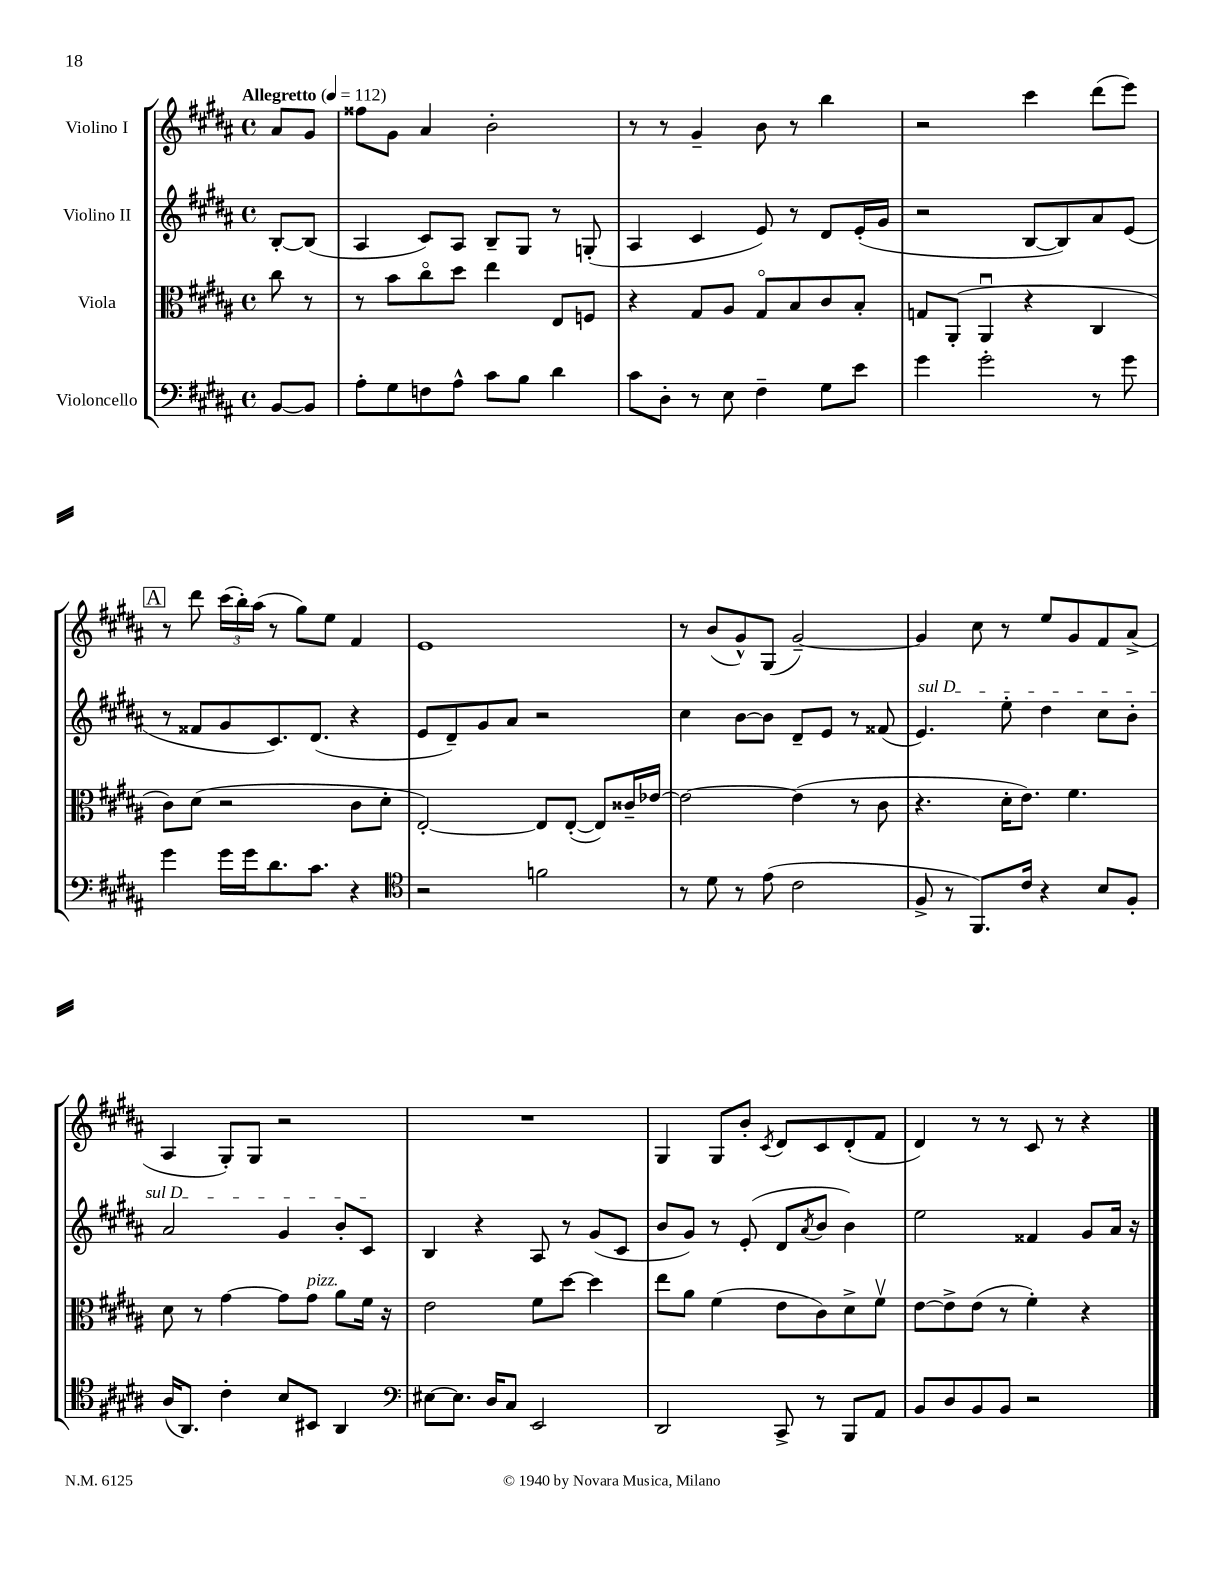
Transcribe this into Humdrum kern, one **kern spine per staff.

**kern	**kern	**kern	**kern
*staff4	*staff3	*staff2	*staff1
*clefF4	*clefC3	*clefG2	*clefG2
*k[f#c#g#d#a#]	*k[f#c#g#d#a#]	*k[f#c#g#d#a#]	*k[f#c#g#d#a#]
*M4/4	*M4/4	*M4/4	*M4/4
*met(c)	*met(c)	*met(c)	*met(c)
*MM112	*MM112	*MM112	*MM112
[8BB/L	8cc#\	[8B'/L	8a#/L
8BB/]J	8r	(8B/]J	8g#/J
=	=	=	=
8A#'\L	8r	4A#/	8ff##\L
8G#\	8b\L	.	8g#\J
8F\	8cc#o\	8c#/L)	4a#/
8A#^^\J	8dd#\J	8A#/J	.
8c#\L	4ee\	8B~/L	2b'\
8B\J	.	8G#/J	.
4d#\	8E/L	8r	.
.	8F/J	(8G'/	.
=	=	=	=
8c#\L	4r	4A#/	8r
8D#'\J	.	.	8r
8r	8G#/L	4c#/	4g#~/
8E\	8A#/J	.	.
4F#~\	8G#o/L	8e/)	8b\
.	8B/	8r	8r
8G#\L	8c#/	8d#/L	4bb\
8e\J	8B'/J	(16e'/L	.
.	.	16g#/JJ	.
=	=	=	=
4g#\	8G/L	2r	2r
.	(8AA#'/J	.	.
2g#'\	4AA#u/	.	.
.	4r	[8B/L	4ccc#\
.	.	8B/])	.
8r	4C#/	8a#/	(8ddd#\L
8g#\	.	(8e/J	8eee\J)
=	=	=	=
4g#\	8c#\L)	8r	8r
.	(8d#\J	8f##/L	8ddd#\
16g#\LL	2r	8g#/	(24ccc#\LL
.	.	.	24bb'\)
16g#\J	.	.	.
.	.	.	(24aa#\JJ
8.d#\	.	8.c#/)	8r
.	.	.	8gg#\L)
8.c#\J	.	(8.d#/J	.
.	.	.	8ee\J
4r	8c#\L	4r	4f#/
.	8d#'\J	.	.
=	=	=	=
*clefC4	*	*	*
2r	[2E'/)	8e/L	1e
.	.	8d#~/)	.
.	.	8g#/	.
.	.	8a#/J	.
2f\	8E/]L	2r	.
.	([8E'/J	.	.
.	8E/]L)	.	.
.	16c##~/L	.	.
.	[16e-/JJ	.	.
=	=	=	=
8r	2e-\_	4cc#\	8r
8d#\	.	.	(8b/L
8r	.	[8b\L	8g#^^/)
(8e\	.	8b\]J	(8G#/J
2c#\	(4e-\]	8d#~/L	[2g#~/)
.	.	8e/J	.
.	8r	8r	.
.	8c#\	(8f##/	.
=	=	=	=
8F#^/	4.r	4.e/)	4g#/]
8r	.	.	.
8.FF#/L)	.	.	8cc#\
.	16d#'\LK	8ee'\	8r
16c#/Jk	8.e\J)	.	.
4r	.	4dd#\	8ee/L
.	4.f#\	.	8g#/
8B/L	.	8cc#\L	8f#/
8F#'/J	.	8b'\J	(8a#^/J
=	=	=	=
(16A#/LK	8d#\	2a#/	4A#/
8.AA#/J)	.	.	.
.	8r	.	.
4c#'\	[4g#\	.	8G#'/L)
.	.	.	8G#/J
8B/L	8g#\]L	4g#/	2r
8BB#/J	8g#\J	.	.
4AA#/	8a#\L	8b'/L	.
.	16f#\Jk	8c#/J	.
.	16r	.	.
=	=	=	=
*clefF4	*	*	*
[8E#\L	2e\	4B/	1r
8.E#\]J	.	.	.
.	.	4r	.
16D#/LK	.	.	.
8C#/J	.	.	.
2EE/	8f#\L	8A#/	.
.	[8dd#\J	8r	.
.	4dd#\]	(8g#/L	.
.	.	8c#/J	.
=	=	=	=
2DD#/	8ee\L	8b/L	4G#/
.	8a#\J	8g#/J)	.
.	(4f#\	8r	8G#/L
.	.	(8e'/	8b'/J
.	.	.	8qc#/
8CC#^/	8e\L	8d#/L	8d#/L
.	.	8qa#/	.
8r	8c#\)	8b/J	8c#/
8BBB/L	8d#^\	4b\)	(8d#'/
8AA#/J	8f#v\J	.	8f#/J
=	=	=	=
8BB/L	[8e\L	2ee\	4d#/)
8D#/	8e^\]	.	.
8BB/	(8e\J	.	8r
8BB/J	8r	.	8r
2r	4f#'\)	4f##/	8c#/
.	.	.	8r
.	4r	8g#/L	4r
.	.	16a#/Jk	.
.	.	16r	.
==	==	==	==
*-	*-	*-	*-
